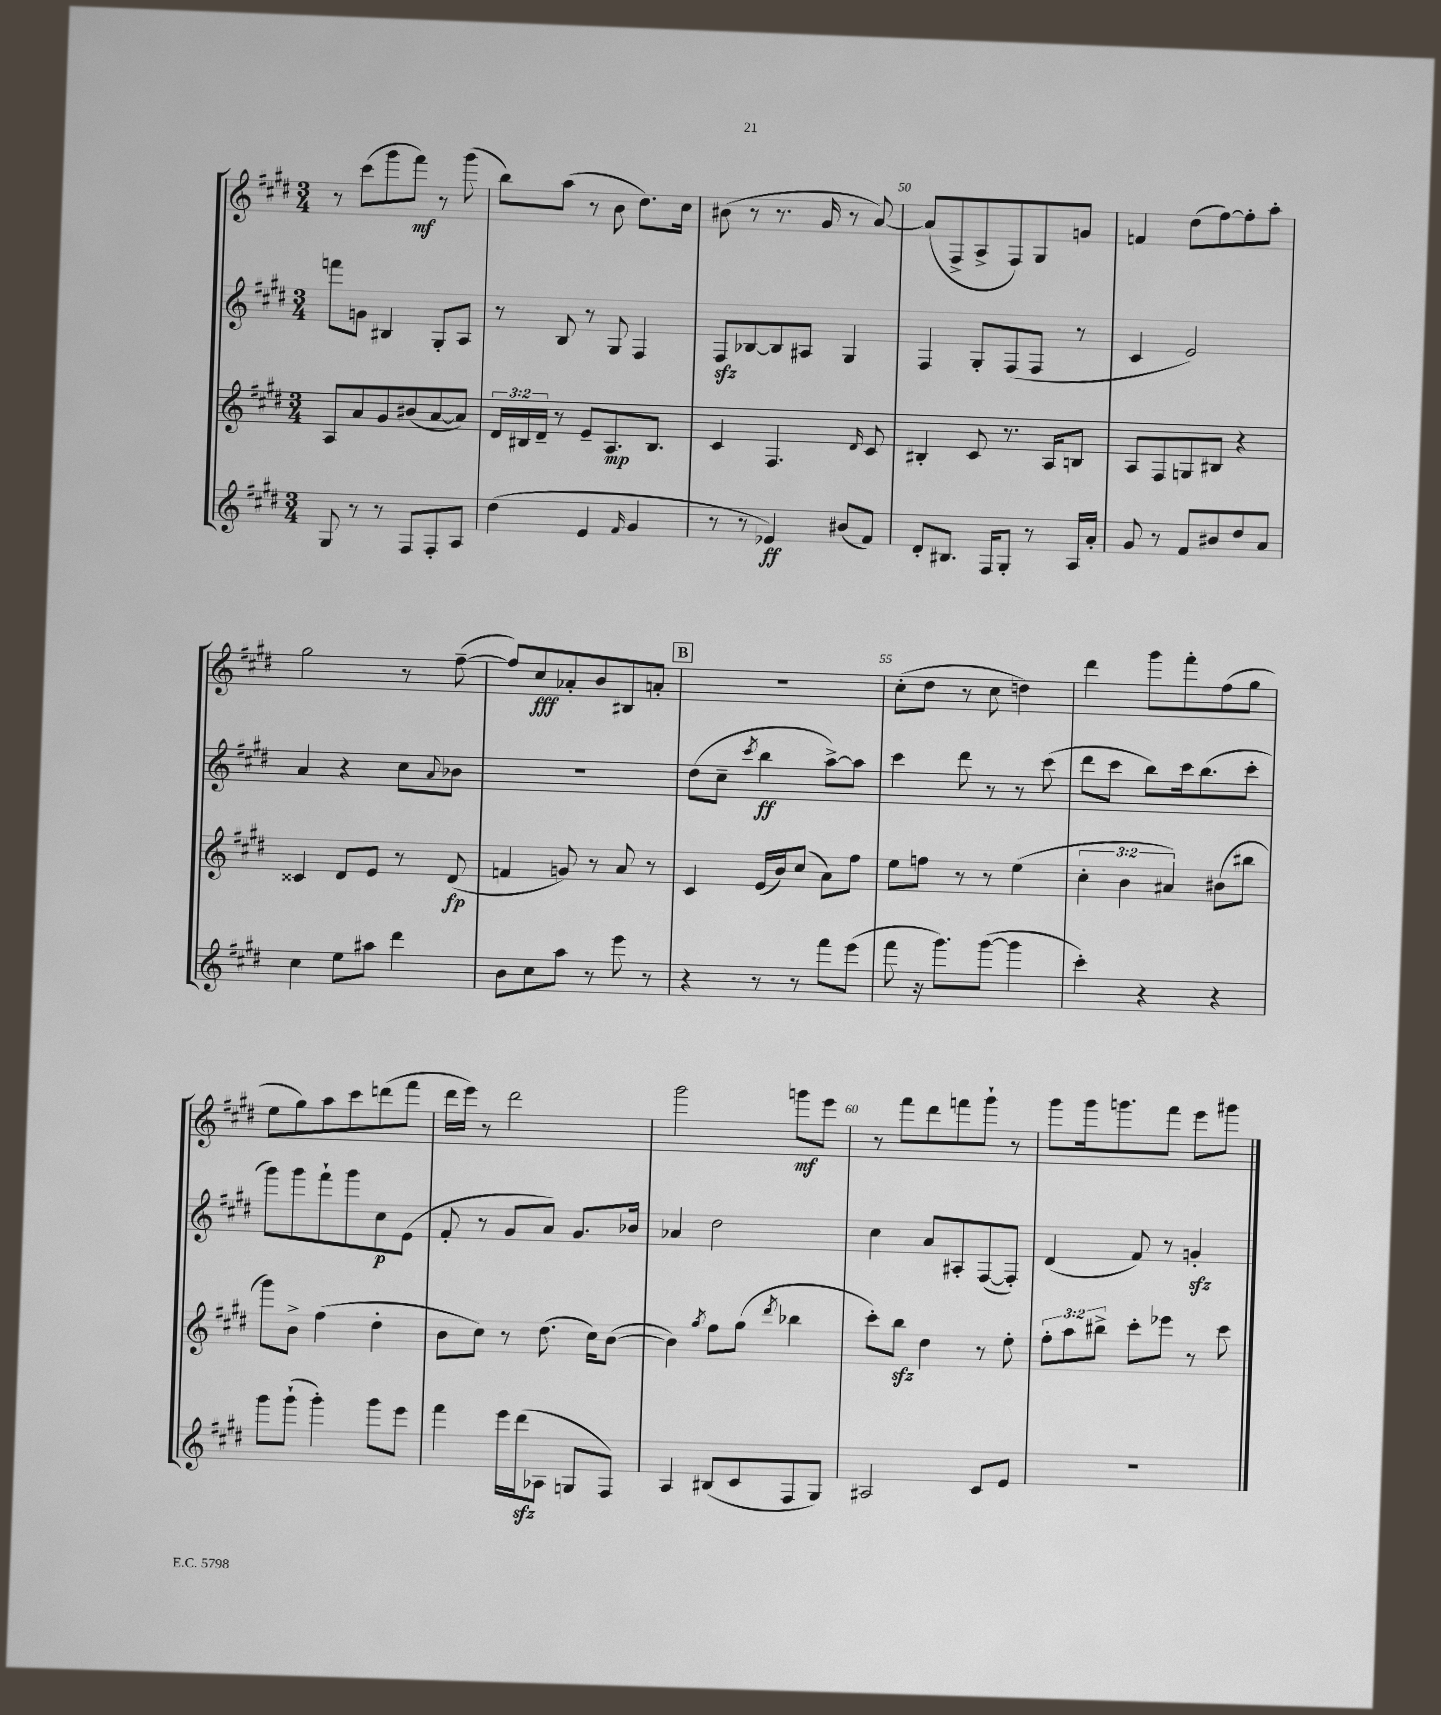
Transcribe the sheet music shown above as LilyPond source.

<<
\new StaffGroup <<
\new Staff = "s0" {
    \clef treble \key e \major \numericTimeSignature \time 3/4
    r8 cis'''8( gis'''8 fis'''8\mf) r8 gis'''8( |
    b''8) a''8( r8 b'8 dis''8.) cis''16 |
    bis'8( r8 r8. gis'16 r8 a'8~) |
    a'8( fis8-> a8-> fis8) gis8 g'8 |
    f'4 dis''8( fis''8~) fis''8-. a''8-. |
    gis''2 r8 fis''8~--( |
    fis''8) cis''8\fff aes'8-. b'8 bis8 a'8-. |
    \mark \markup { \box "B" } R2. |
    cis''8-.( dis''8 r8 cis''8 d''4) |
    dis'''4 gis'''8 fis'''8-. fis''8( gis''8 |
    e''8 gis''8) a''8 cis'''8 d'''8( fis'''8 |
    dis'''16 e'''16) r8 dis'''2 |
    gis'''2 g'''8\mf e'''8 |
    r8 fis'''8 dis'''8 f'''8 gis'''8-! r8 |
    gis'''8 gis'''16 g'''8. fis'''8 e'''8 gis'''8 \bar "|." |
}
\new Staff = "s1" {
    \clef treble \key e \major \numericTimeSignature \time 3/4
    f'''8 g'8 bis4 gis8-. a8 |
    r8 b8 r8 gis8 fis4 |
    fis8\sfz bes8~ bes8 ais8 gis4 |
    fis4 gis8-. fis8( fis8 r8 |
    cis'4 e'2) |
    a'4 r4 cis''8 \appoggiatura { a'8 } bes'8 |
    R2. |
    \mark \markup { \box "B" } dis''8( cis''8-- \acciaccatura { cis'''8 } b''4\ff a''8~->) a''8 |
    cis'''4 dis'''8 r8 r8 cis'''8( |
    dis'''8 cis'''8 b''8) cis'''16 b''8.( cis'''8-. |
    gis'''8) gis'''8 fis'''8-! gis'''8 cis''8\p e'8( |
    fis'8-. r8 gis'8 a'8) gis'8. bes'16 |
    aes'4 dis''2 |
    cis''4 a'8 ais8-. fis8~( fis8-.) |
    dis'4( fis'8) r8 g'4-.\sfz \bar "|." |
}
\new Staff = "s2" {
    \clef treble \key e \major \numericTimeSignature \time 3/4 \override Staff.TupletNumber.text = #tuplet-number::calc-fraction-text
    a8 a'8 gis'8 bis'8( a'8~ a'8) |
    \tuplet 3/2 { dis'16 bis16 dis'16-- } r8 e'8-- a8.\mp bis8. |
    cis'4 fis4. \grace { dis'16 } cis'8 |
    bis4-. cis'8 r8. a16 b8 |
    a8 fis8 g8 bis8 r4 |
    cisis'4 dis'8 e'8 r8 dis'8\fp( |
    f'4 g'8) r8 a'8 r8 |
    \mark \markup { \box "B" } cis'4 e'16( b'16) cis''8( a'8) fis''8 |
    e''8 f''8 r8 r8 e''4( |
    \tuplet 3/2 { cis''4-. b'4 ais'4) } bis'8( bis''8 |
    gis'''8) b'8-> fis''4( dis''4-. |
    b'8 cis''8) r8 dis''8.( cis''16) b'8~( |
    b'4) \acciaccatura { gis''8 } fis''8 gis''8( \acciaccatura { dis'''8 } bes''4 |
    cis'''8-.) b''8\sfz dis''4 r8 e''8-. |
    \tuplet 3/2 { fis''8-. a''8 bis''8-> } cis'''8-. ees'''8 r8 cis'''8 \bar "|." |
}
\new Staff = "s3" {
    \clef treble \key e \major \numericTimeSignature \time 3/4
    gis8 r8 r8 fis8 fis8-. a8 |
    dis''4( e'4 \grace { fis'16 } gis'4 |
    r8 r8 ees'4\ff) bis'8( fis'8) |
    dis'8-. bis8. fis16 gis8-. r8 a16 a'16-. |
    gis'8 r8 fis'8 bis'8 dis''8 a'8 |
    cis''4 e''8 ais''8 dis'''4 |
    b'8 cis''8 a''8 r8 e'''8 r8 |
    \mark \markup { \box "B" } r4 r8 r8 fis'''8 e'''8( |
    fis'''8 r16 gis'''8.) gis'''8~( gis'''4 |
    cis'''4-.) r4 r4 |
    gis'''8 gis'''8-!( gis'''4-.) gis'''8 e'''8 |
    fis'''4 e'''16 dis'''16\sfz( aes8 g8 fis8) |
    a4 bis8( cis'8 fis8 gis8) |
    ais2 cis'8 e'8 |
    R2. \bar "|." |
}
>>
>>
\layout { \context { \Score currentBarNumber = #47 \override BarNumber.break-visibility = ##(#f #t #t) barNumberVisibility = #(every-nth-bar-number-visible 5) } }
